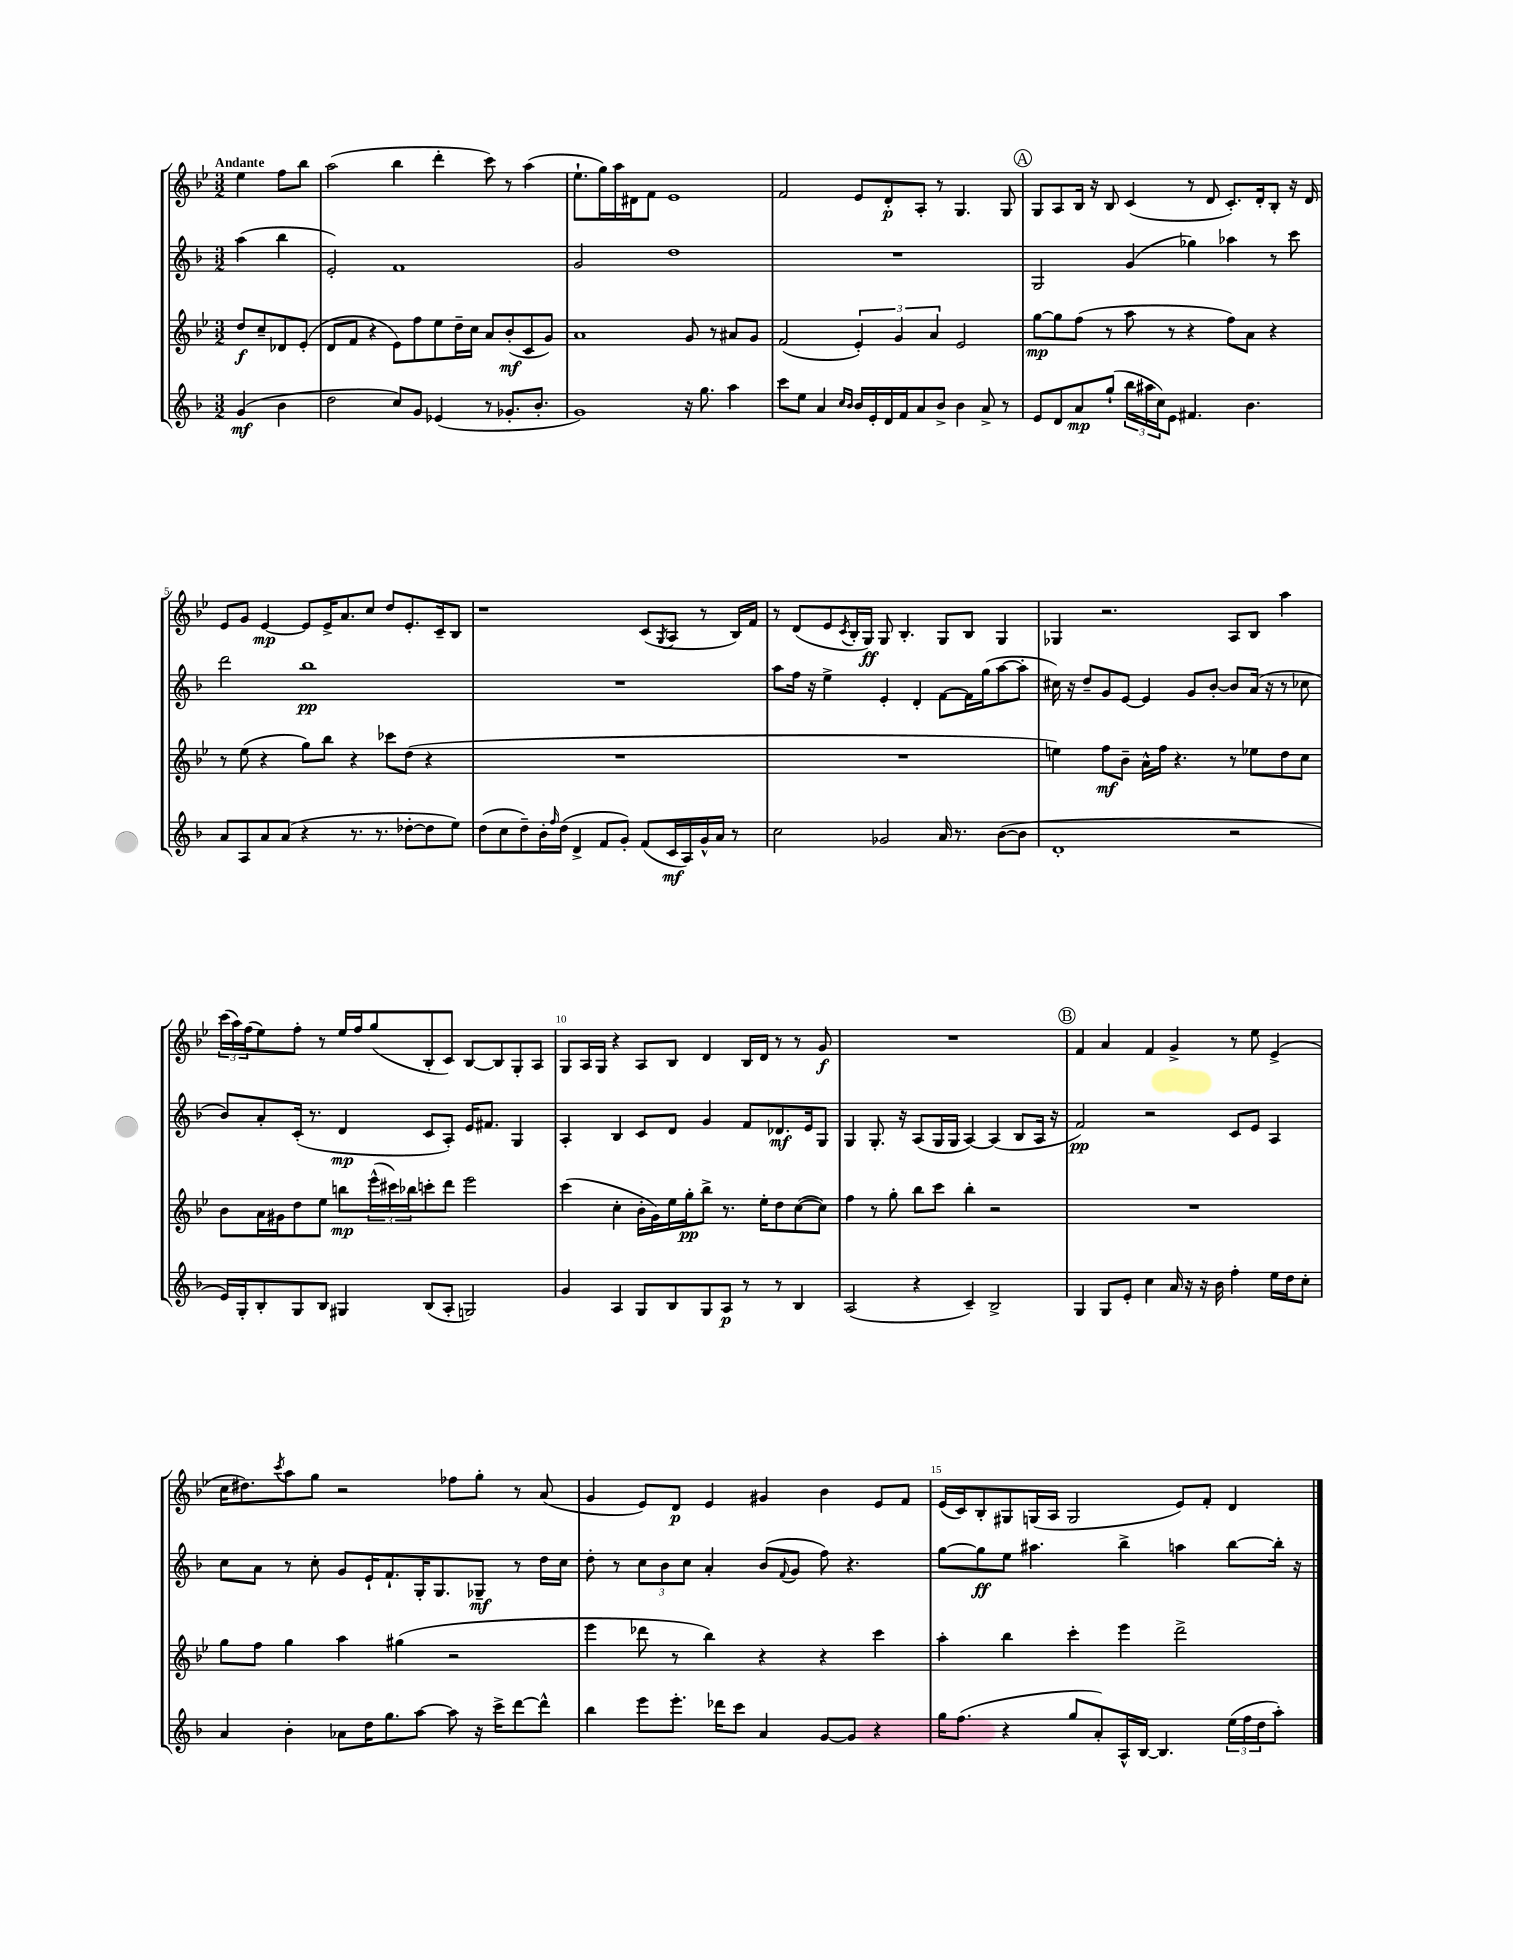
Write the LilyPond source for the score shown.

<<
\new StaffGroup <<
\new Staff = "s0" {
    \clef treble \key bes \major \numericTimeSignature \time 3/2 \partial 2 \tempo "Andante"
    ees''4 f''8 bes''8 |
    a''2( bes''4 d'''4-. c'''8) r8 a''4( |
    ees''8.-! g''16) a''16 dis'16 f'8 ees'1 |
    f'2 ees'8 d'8-.\p a8-. r8 g4. g8 |
    \mark \markup { \circle "A" } g8 a8 bes16 r16 bes8 c'4( r8 d'8 c'8.-.) d'16-. bes8-. r16 d'16 |
    ees'8 g'8 ees'4~\mp ees'8 ees'16-> a'8. c''8 d''8 ees'8.-. c'16-- bes8 |
    r1 c'8( \acciaccatura { g8 } a8 r8 bes16) f'16 |
    r8 d'8( ees'8 \acciaccatura { c'8 } bes16-. g16\ff) g8 bes4.-. g8 bes8 g4 |
    ges4 r2. a8 bes8 a''4 |
    \tuplet 3/2 { c'''16( a''16) f''16( } ees''8) f''8-. r8 ees''16 f''16 g''8( bes8-. c'8) bes8~ bes8 g8-. a8 |
    g8 a16 g16 r4 a8 bes8 d'4 bes16 d'16 r8 r8 g'8\f |
    R1. |
    \mark \markup { \circle "B" } f'4 a'4 f'4 g'4-> r8 ees''8 ees'4->( |
    c''16 dis''8.) \acciaccatura { c'''8 } a''8 g''8 r2 fes''8 g''8-. r8 a'8( |
    g'4 ees'8) d'8\p ees'4 gis'4 bes'4 ees'8 f'8 |
    ees'16( c'16) bes8-. gis8 g16( a16 g2 ees'8) f'8-. d'4 \bar "|." |
}
\new Staff = "s1" {
    \clef treble \key f \major \numericTimeSignature \time 3/2 \partial 2
    a''4( bes''4 |
    e'2-.) f'1 |
    g'2 d''1 |
    R1. |
    \mark \markup { \circle "A" } g2 g'4( ges''4) aes''4 r8 c'''8 |
    d'''2 bes''1\pp |
    R1. |
    a''8 f''16 r16 e''4-> e'4-. d'4-. f'8~ f'16 g''16( a''8~ a''8-. |
    cis''16) r16 d''8-- g'8 e'8~ e'4 g'8 bes'8~-. bes'8 a'16( r16 r8 ces''8 |
    bes'8) a'8-. c'16-.( r8. d'4\mp c'8 a8-.) e'16 fis'8. g4 |
    a4-. bes4 c'8 d'8 g'4 f'8 des'8.\mf e'16 g8 |
    g4 g8.-. r16 a8( g16 g16 a4~) a4( bes8 a16 r16 |
    \mark \markup { \circle "B" } f'2\pp) r2 c'8 e'8 a4 |
    c''8 a'8 r8 c''8-. g'8 e'16-! f'8.-! g16-. g8. ges8--\mf r8 d''16 c''16 |
    d''8-. r8 \tuplet 3/2 { c''8 bes'8 c''8 } a'4-. bes'8( \appoggiatura { f'8 } g'8 f''8) r4. |
    g''8~ g''8\ff e''8 ais''4. bes''4-> a''4 bes''8~ bes''16-. r16 \bar "|." |
}
\new Staff = "s2" {
    \clef treble \key bes \major \numericTimeSignature \time 3/2 \partial 2
    d''8\f c''8-- des'8 ees'8-.( |
    d'8 f'8 r4 ees'8) f''8 ees''8 d''16-- c''16 a'8 bes'8-.\mf( c'8 g'8) |
    a'1 g'8 r8 ais'8 g'8 |
    f'2( \tuplet 3/2 { ees'4-.) g'4 a'4 } ees'2 |
    \mark \markup { \circle "A" } g''8~\mp g''8 f''8( r8 a''8 r8 r4 f''8) a'8 r4 |
    r8 ees''8( r4 g''8) bes''8 r4 ces'''8 d''8( r4 |
    R1. |
    R1. |
    e''4) f''8\mf bes'8-- a'16-^ f''16 r4. r8 ees''8 d''8 c''8 |
    bes'8 a'16 gis'16 d''8 ees''8 b''8\mp \tuplet 3/2 { ees'''16-^( cis'''16) bes''16 } c'''8-. d'''8 ees'''2 |
    c'''4( c''4-. bes'16-. g'16) ees''16 g''16-.\pp bes''8-> r8. ees''16-. d''8 c''8~( c''8) |
    f''4 r8 g''8-. bes''8 c'''8 bes''4-. r2 |
    \mark \markup { \circle "B" } R1. |
    g''8 f''8 g''4 a''4 gis''4( r2 |
    ees'''4 des'''8 r8 bes''4) r4 r4 c'''4 |
    a''4-. bes''4 c'''4-. ees'''4 d'''2-> \bar "|." |
}
\new Staff = "s3" {
    \clef treble \key f \major \numericTimeSignature \time 3/2 \partial 2
    g'4\mf( bes'4 |
    d''2 c''8) g'8 ees'4( r8 ges'8.-. bes'8.-. |
    g'1) r16 g''8. a''4 |
    c'''8 e''8 a'4 \grace { c''16 bes'16 } bes'16 e'16-. d'16 f'16 a'8 bes'8-> bes'4 a'8-> r8 |
    \mark \markup { \circle "A" } e'8 d'8 a'8\mp g''8-!( \tuplet 3/2 { bes''16 ais''16 c''16) } e'8 fis'4. bes'4. |
    a'8 a8 a'8 a'8( r4 r8. r8. des''8~-. des''8 e''8) |
    d''8( c''8 d''8--) bes'16-. \grace { f''16 } d''16( d'4-> f'8 g'8-.) f'8( c'16\mf a16) g'16-^ a'16 r8 |
    c''2 ges'2 a'16 r8. bes'8~( bes'8 |
    d'1-. r2 |
    e'16) g16-. bes8-. g8 bes8 gis4 bes8( a8-. g2) |
    g'4 a4 g8 bes8 g8 a8\p r8 r8 bes4 |
    a2( r4 c'4--) bes2-> |
    \mark \markup { \circle "B" } g4 g8 e'8-. c''4 a'16 r16 r16 bes'16 f''4-. e''16 d''16 c''8-. |
    a'4 bes'4-. aes'8 d''16 g''8. a''8~ a''8 r16 c'''16-> d'''8~ d'''8-^ |
    bes''4 e'''8 e'''8.-. des'''16 c'''8 a'4 g'8~ g'8 r4 |
    g''16 f''8.( r4 g''8 a'8-.) a16-^ bes16~ bes4. \tuplet 3/2 { e''16( f''16 d''16 } a''8-.) \bar "|." |
}
>>
>>
\layout { \context { \Score \override BarNumber.break-visibility = ##(#f #t #t) barNumberVisibility = #(every-nth-bar-number-visible 5) } }
